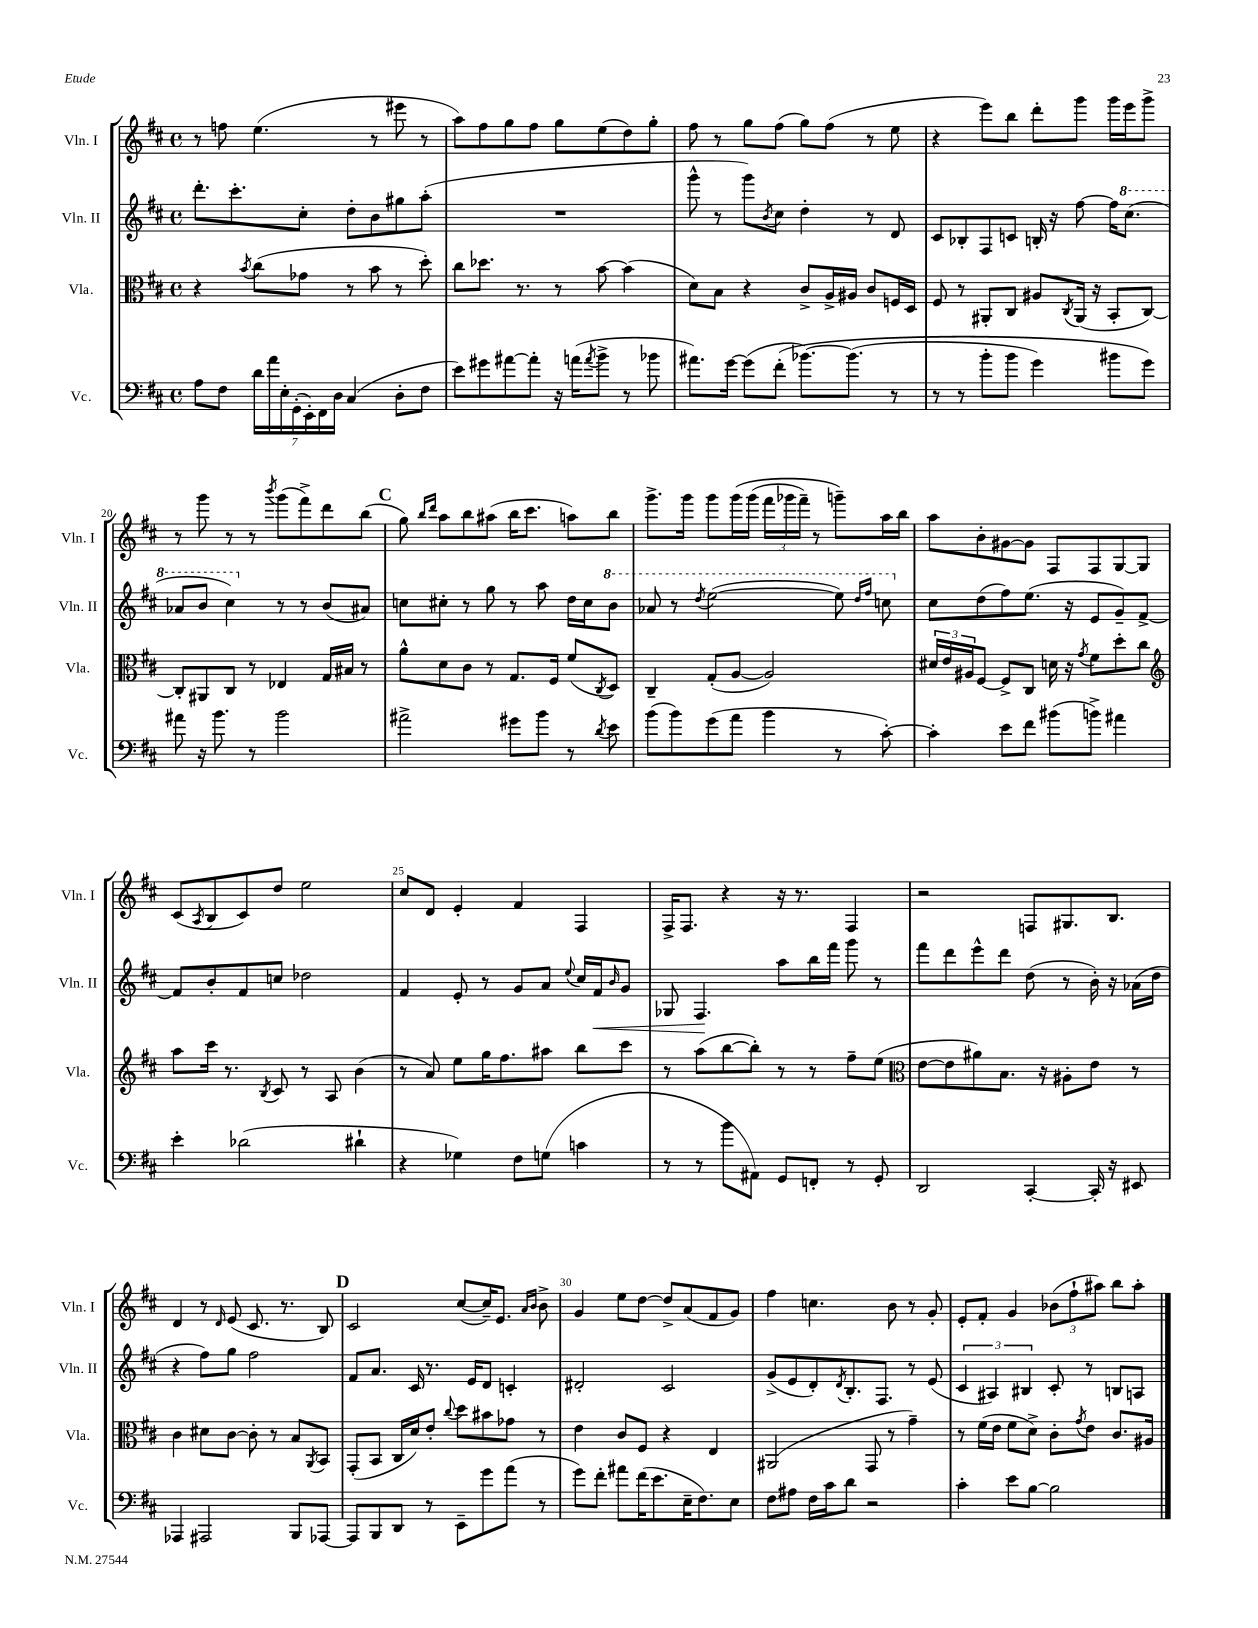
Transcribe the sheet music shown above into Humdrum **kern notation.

**kern	**kern	**kern	**kern
*staff4	*staff3	*staff2	*staff1
*clefF4	*clefC3	*clefG2	*clefG2
*k[f#c#]	*k[f#c#]	*k[f#c#]	*k[f#c#]
*M4/4	*M4/4	*M4/4	*M4/4
*met(c)	*met(c)	*met(c)	*met(c)
8A	4r	8.ddd'	8r
8F#	.	.	8ff
.	.	8.ccc#'	.
.	8qb	.	.
28d	(8cc#	.	(4.ee
28a	.	.	.
28E'	.	.	.
(28GG'	.	.	.
.	8g-	8cc#'	.
28EE')	.	.	.
28FF#	.	.	.
28D	.	.	.
(4C#	8r	8dd'	.
.	8b	8b	8r
8D'	8r	8gg#	8eee#
8F#	8dd')	(8aa'	8r
=	=	=	=
8e)	8cc#	1r	8aa)
8g#	8.dd-	.	8ff#
[8a#	.	.	8gg
.	8.r	.	.
8a#']	.	.	8ff#
16r	8r	.	8gg
(16a	.	.	.
8qa	.	.	.
8b^	[8b	.	(8ee
8r	(4b]	.	8dd)
8b-	.	.	8gg'
=	=	=	=
8.a#)	8d)	8ggg^^	8ff#
.	8B	8r	8r
[16g	.	.	.
(8g]	4r	8ggg)	8gg
.	.	8qb	.
&(8f#'	.	8cc#	(8ff#
[8.b-)	8c#^	4dd'	8gg)
.	16A^	.	(8ff#
(8.b-]	16A#	.	.
.	8c#	8r	8r
8r	16F	8d	8ee
.	16D	.	.
=	=	=	=
8r	8F#	8c#	4r
8r	8r	8B-'	.
8b'	8AA#'	8F#	8eee)
8b	8C#	8c	8bb
4g)	8A#	16B'	8ddd'
.	.	16r	.
.	8qC#	.	.
.	(16AA#	[8ff#	8ggg
.	16r	.	.
8b#	8BB'	16ff#]	16ggg
.	.	(8.ccc#	16eee
8g&)	[8C#)	.	8ggg^
=	=	=	=
8a#	8C#']	8aa-	8r
16r	8AA#	8bb	8ggg
8.b	.	.	.
.	8C#	4ccc#)	8r
8r	8r	.	8r
.	.	.	8qbbb
2b	4E-	8r	(8ggg
.	.	8r	8fff#^)
.	16G	(8b	8ddd
.	16B#	.	.
.	8r	8a#)	(8bb
=	=	=	=
2a#^	8a^^	8cc	8gg)
.	.	.	16qqbb
.	.	.	16qqddd
.	8d	8cc#'	8aa
.	8c#	8r	8bb
.	8r	8gg	(8aa#
8g#	8.G	8r	16bb
.	.	.	8.ccc#
8b	.	8aa	.
.	16F#	.	.
8r	(8f#	16dd	8aa)
.	.	16cc#	.
8qd	8qC#	.	.
8e	8D)	8bb	8bb
=	=	=	=
(8b	4C#~	8aa-	8.ggg^
8b)	.	8r	.
.	.	.	16ggg
.	.	8qddd	.
(8g	(8G'	([2eee	8ggg
8a	[8A	.	&(16ggg
.	.	.	(16ggg
4b	2A])	.	24fff#
.	.	.	24ggg-
.	.	.	24fff#~)
.	.	.	8r
8r	.	8eee])	8ggg~&)
.	.	16qqddd	.
.	.	16qqfff#	.
[8c#')	.	8ccc	16aa
.	.	.	16bb
=	=	=	=
4c#']	24d#	8cc#	8aa
.	24e	.	.
.	24A#	.	.
.	[8F#	(8dd	8b'
8e	8F#^]	8ff#)	[8g#
8f#	8C#	(8.ee	8g#]
(8b#	16d	.	8F#
.	16r	16r	.
.	8qg	.	.
8b^)	8f#	8e	8F#
4a#	8dd'	8g~)	[8G
.	8cc#	[8f#^	8G]
=	=	=	=
*	*clefG2	*	*
4e'	8aa	8f#]	(8c#
.	.	.	8qA
.	16ccc#	8b'	8B
.	8.r	.	.
(2d-	.	8f#	8c#)
.	8qB	.	.
.	8c#	8cc	8dd
.	8r	2dd-	2ee
.	8A	.	.
4d#`	(4b	.	.
=	=	=	=
4r	8r	4f#	8cc#
.	8a)	.	8d
4G-)	8ee	8e'	4e'
.	16gg	8r	.
.	8.ff#	.	.
8F#	.	8g	4f#
(8G	8aa#	8a	.
.	.	8qqee	.
4c	8bb	16cc#	4F#
.	.	16f#	.
.	.	16qqb	.
.	8ccc#	8g	.
=	=	=	=
8r	8r	8G-	16F#^
.	.	.	8.F#
8r	(8aa	4.F#	.
8b	[8bb	.	4r
8AA#)	8bb'])	.	.
8GG	8r	8aa	16r
.	.	.	8.r
8FF'	8r	16bb	.
.	.	16fff#	.
8r	8ff#~	8ggg	4F#
8GG'	(8ee	8r	.
=	=	=	=
*	*clefC3	*	*
2DD	[8e	8fff#	2r
.	8e]	8ddd	.
.	8a#)	8eee^^	.
.	8.B	8ddd	.
[4CC#'	.	(8dd	8F
.	16r	.	.
.	8A#'	8r	8.G#
16CC#']	8e	16b')	.
16r	.	16r	8.B
8EE#	8r	(16a-	.
.	.	16dd	.
=	=	=	=
4AAA-	4c#	4r	4d
2AAA#	8d#	8ff#)	8r
.	.	.	16qqd
.	[8c#	8gg	(8e
.	8c#']	2ff#	8.c#
.	8r	.	.
.	.	.	8.r
8BBB	8B	.	.
.	8qAA	.	.
[8AAA-	8BB	.	8B)
=	=	=	=
8AAA-]	(8GG'	8f#	2c#
8BBB	8BB	8.a	.
8DD	16C#	.	.
.	16d)	16c#	.
8r	8e'	8.r	.
.	8qqcc#	.	.
8EE~	8dd	.	([8cc#
.	.	16e	.
8g	8b#	8d	16cc#~])
.	.	.	8.e
(8a	8g-	4c'	.
.	.	.	16qqa
.	.	.	16qqb
8r	8r	.	8b^
=	=	=	=
8g)	4e	2d#'	4g
8f#'	.	.	.
8a#	8c#	.	8ee
(16f#	8F#	.	[8dd
8.e	.	.	.
.	4r	2c#	8dd^]
16E~	.	.	(8a
8.F#)	.	.	.
.	4E	.	8f#
8E	.	.	8g)
=	=	=	=
8F#	(2AA#	(8g^	4ff#
8A#	.	8e	.
16F#	.	8d')	4.cc
16c#	.	.	.
.	.	8qd	.
8d	.	8.B'	.
2r	8GG	.	.
.	.	8.F#	.
.	8r	.	8b
.	4g~)	8r	8r
.	.	(8e	8g'
=	=	=	=
4c#'	8r	6c#	8e'
.	(16f#	.	8f#'
.	.	6A#)	.
.	16e	.	.
8e	8f#	.	4g
.	.	6B#	.
[8B	8d^)	.	.
2B]	8c#'	8c#'	(12b-
.	.	.	12ff#`
.	8qg	.	.
.	8e	8r	.
.	.	.	12aa#)
.	8.c#	8B	8bb
.	.	8A	8aa#'
.	16A#	.	.
==	==	==	==
*-	*-	*-	*-
